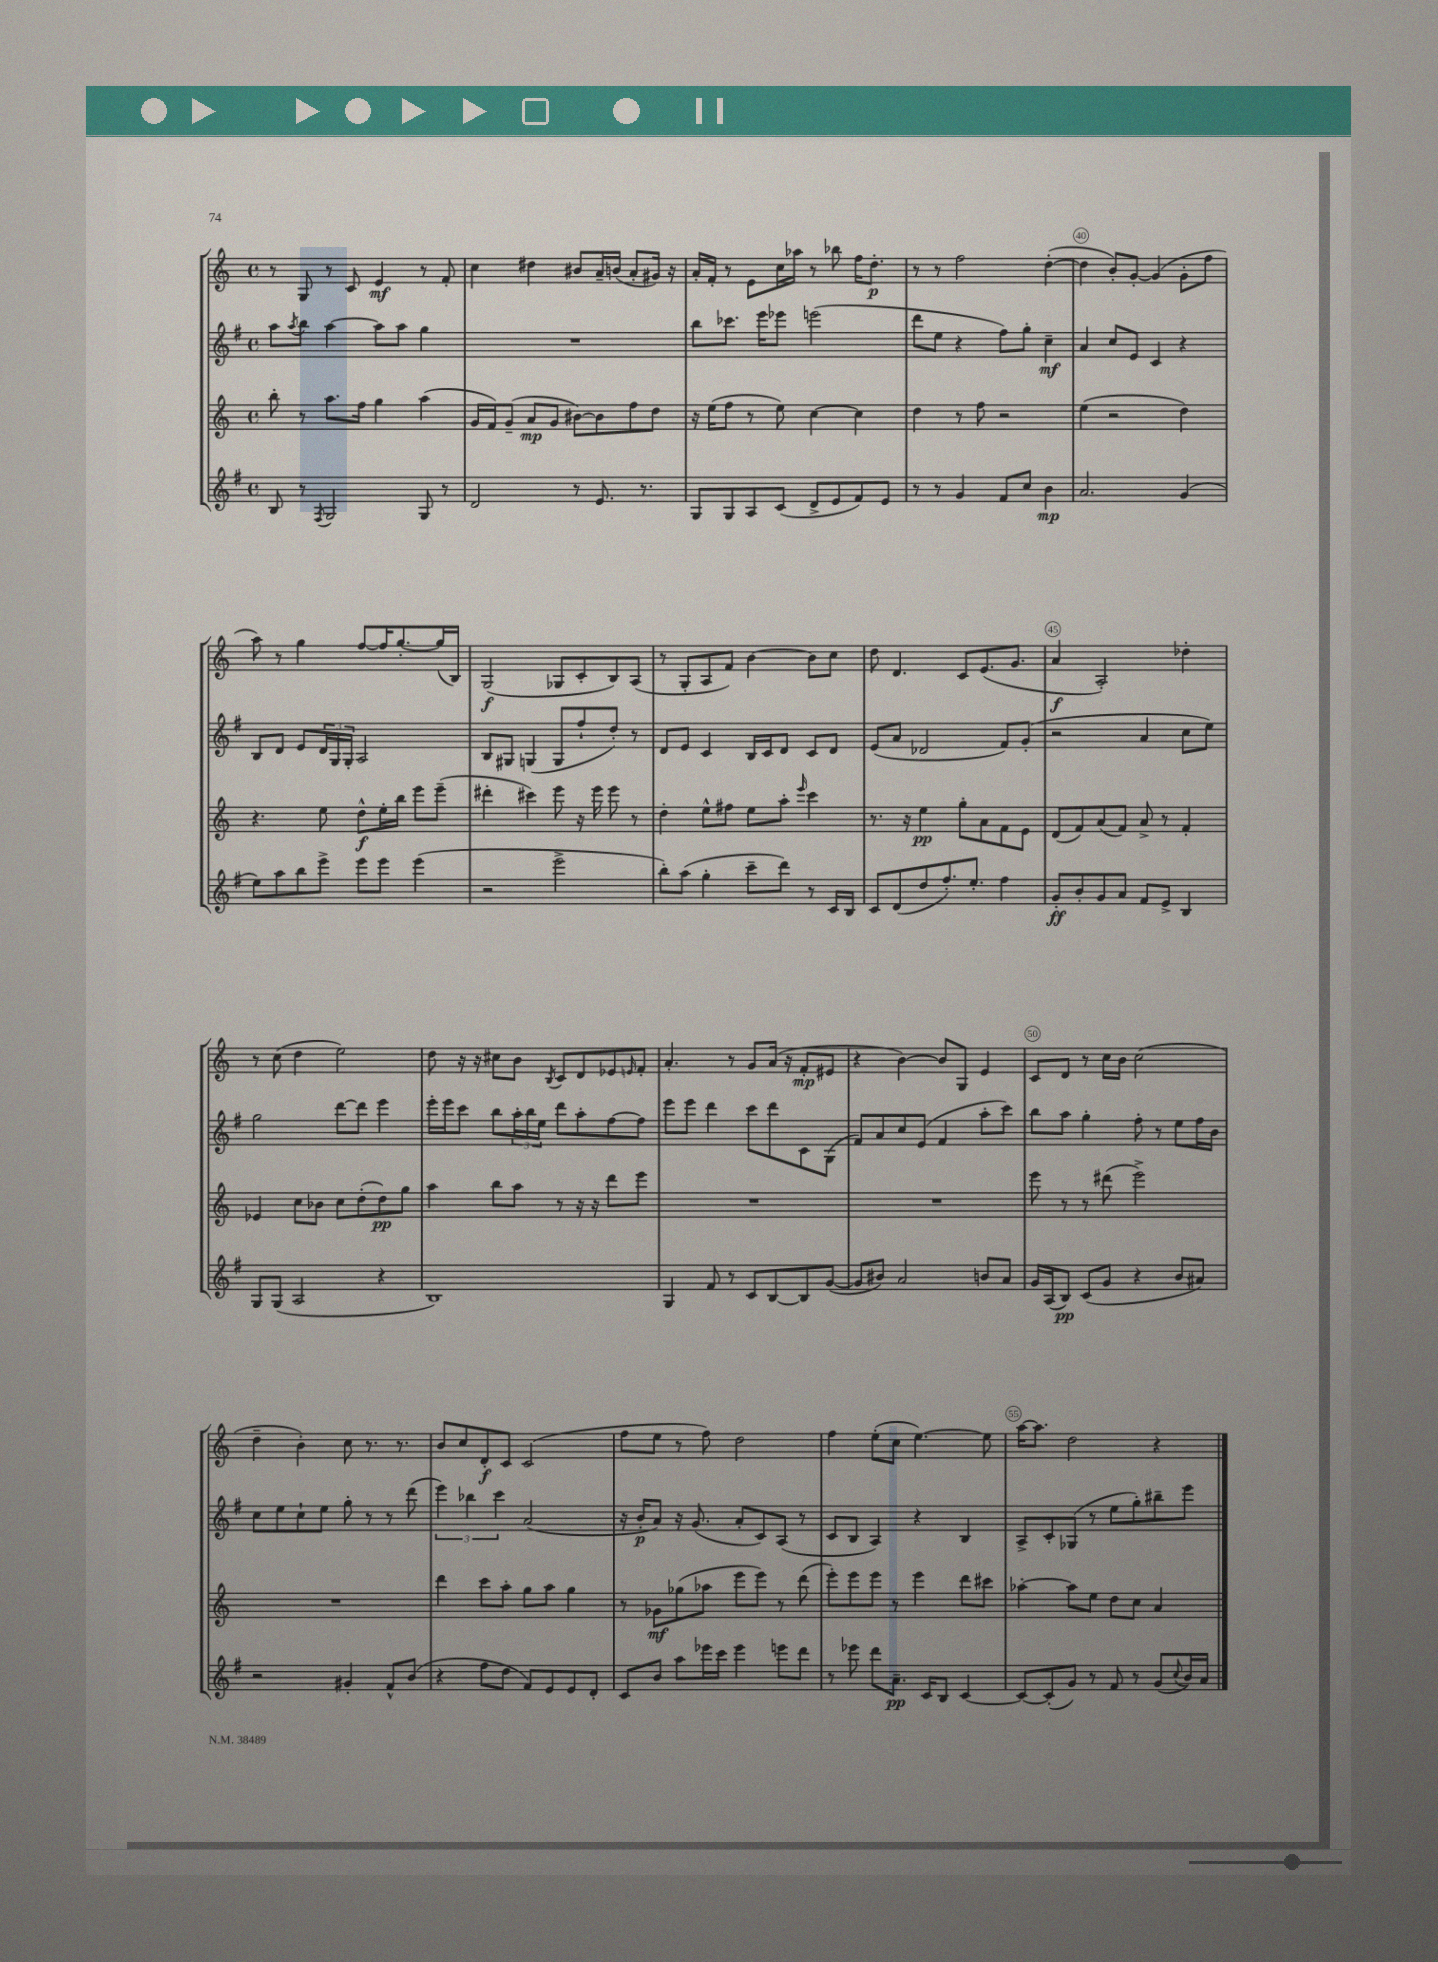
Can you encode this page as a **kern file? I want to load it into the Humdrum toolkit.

**kern	**kern	**kern	**kern
*staff4	*staff3	*staff2	*staff1
*clefG2	*clefG2	*clefG2	*clefG2
*k[f#]	*k[]	*k[f#]	*k[]
*M4/4	*M4/4	*M4/4	*M4/4
*met(c)	*met(c)	*met(c)	*met(c)
8B	8bb'	8aa	8r
.	.	8qaa	.
8r	8r	8bb	8G
8qF#	.	.	.
2G	8.aa	[4aa	8r
.	.	.	8c
.	16ff	.	.
.	4gg	8aa]	4e
.	.	8aa	.
8G	(4aa	4gg	8r
8r	.	.	8f'
=	=	=	=
2d	16g	1r	4cc
.	16f)	.	.
.	(8g~	.	.
.	8a	.	4dd#
.	8g	.	.
8r	[8b#)	.	8b#
8.e	8b#]	.	16a~
.	.	.	(16b
.	8ff	.	8a'
8.r	.	.	.
.	8dd	.	16g#)
.	.	.	16r
=	=	=	=
8G	16r	8bb	16a'
.	(16ee	.	16f'
8G	8ff	8.ccc-	8r
8A	8r	.	8e
.	.	16eee	.
(8c	8ee)	8eee-	16cc
.	.	.	16aa-
8d^	[4cc	(2eee	8r
8e	.	.	8bb-
8f#)	4cc]	.	16ff
.	.	.	8.dd'
8e	.	.	.
=	=	=	=
8r	4dd	8ddd	8r
8r	.	8ee	8r
4g	8r	4r	2ff
.	8ff	.	.
8f#	2r	8ff#)	.
8cc	.	8gg'	.
4b	.	4cc~	([4dd'
=	=	=	=
2.a	(4ee	4a	4dd]
.	2r	8cc	8b')
.	.	8e	[8g'
.	.	4c	(4g]
(4g	4dd)	4r	8g'
.	.	.	8ff
=	=	=	=
8ee)	4.r	8B	8aa)
8aa	.	8d	8r
8bb	.	8e	4gg
8eee^	8ee	24d	.
.	.	24G	.
.	.	24G'	.
8eee	8dd^^	2A	[8ff
8eee	16ee'	.	16ff]
.	16bb	.	[8.gg'
(4eee	8eee	.	.
.	(8eee~	.	(16gg]
.	.	.	16B)
=	=	=	=
2r	4ddd#'	8B	(2G
.	.	8G#	.
.	4ccc#)	(4G	.
2eee^	8eee	8G	8G-
.	16r	8ff#`	8c'
.	16eee	.	.
.	8eee	8dd')	8B)
.	8r	8r	(8A
=	=	=	=
8bb')	4dd'	8d	8r
(8aa	.	8e	8G'
4gg'	8ee^^	4c	8A
.	8ff#	.	8f)
8ccc~	8ee	16B	[4b
.	.	16c	.
8ddd)	8aa'	8d	.
.	16qqeee	.	.
8r	4ccc	8c	8b]
16c	.	8d	8cc
16B	.	.	.
=	=	=	=
8c	8.r	(8e	8dd
(8d	.	8a	4.d
.	16r	.	.
8dd	4ee	2d-	.
8.ff#')	.	.	.
.	8gg'	.	8c
8.ee'	.	.	.
.	8a	.	(8.e
4ff#	8f	8f#)	.
.	.	.	8.g
.	8e	(8g'	.
=	=	=	=
8g'	(8d	2r	4a
8b'	8f)	.	.
8g	(8a	.	2A')
8a	8f)	.	.
8f#	8a^	4a	.
8e^	8r	.	.
4B	4f'	8cc	4dd-'
.	.	8ee)	.
=	=	=	=
8G	4e-	2gg	8r
(8G	.	.	(8cc
2A	8cc	.	4dd
.	8b-	.	.
.	8cc	[8ddd	2ee)
.	(8dd'	8ddd]	.
4r	8dd)	4eee	.
.	8gg	.	.
=	=	=	=
1B)	4aa	16eee'	8dd
.	.	16eee	.
.	.	8ccc	16r
.	.	.	16r
.	8bb	8bb	8cc#
.	8aa	24aa'	8b
.	.	24bb	.
.	.	24ee	.
.	.	.	8qB
.	8r	8ddd	8c
.	16r	8aa'	8d
.	16r	.	.
.	8ddd	[8ff#	8e-
.	.	.	16qqe
.	8eee	8ff#]	8f'
=	=	=	=
4G	1r	8eee	4.a'
.	.	8eee	.
8f#	.	4ddd	.
8r	.	.	8r
8c	.	8ccc	8g
[8B	.	8ddd	(16a
.	.	.	16r
8B]	.	8c	8f'
([8g	.	(8G	8e#
=	=	=	=
8g]	1r	8f#)	4r
8b#)	.	8a	.
2a	.	8cc	[4b)
.	.	(8e	.
.	.	4f#	8b]
.	.	.	8G
8b	.	8aa'	4e
8a	.	8ccc)	.
=	=	=	=
16g	8eee	8bb	8c
(16A	.	.	.
8B)	8r	8aa	8d
(8c	8r	4gg'	8r
8g	(8ddd#	.	16cc
.	.	.	16b
4r	2eee^)	8ff#'	(2cc
.	.	8r	.
8b	.	8ee	.
8a#)	.	16ff#	.
.	.	16b	.
=	=	=	=
2r	1r	8cc	4dd~
.	.	8ee	.
.	.	8cc`	4b')
.	.	8ee	.
4g#'	.	8gg'	8cc
.	.	8r	8.r
8f#^^	.	8r	.
.	.	.	8.r
(8b	.	(8ddd	.
=	=	=	=
4r	4ddd	6eee)	8b
.	.	.	8cc
.	.	6bb-	.
8ff#	8ccc	.	8d'
.	.	6ccc	.
8dd	8aa'	.	8c
8f#)	8gg	(2a	(2c
8e	8aa	.	.
8e	4gg	.	.
8d'	.	.	.
=	=	=	=
8c	8r	16r	8ff
.	.	16b'	.
8b	8g-	8a)	8ee
8aa	(8gg-	16r	8r
.	.	(8.g	.
16eee-	8aa-	.	8ff)
16ccc	.	.	.
4eee-	8eee	8a'	2dd
.	8eee)	8c)	.
8eee	8r	(8A	.
8ddd	(8ddd	8r	.
=	=	=	=
8r	8eee')	8c	4ff
8eee-	8eee	8B	.
8ddd	8eee	4A)	(8ee'
8.a~	8r	.	8cc
.	4eee	4r	[4.ee)
16c	.	.	.
8B	.	.	.
[4c	8ddd	4B	.
.	8ccc#	.	8ee]
=	=	=	=
8c_	[4aa-'	8A^	[16aa
.	.	.	8.aa]
(8c']	.	8c'	.
8g)	8aa-]	(8G-	2dd
8r	8ee	8r	.
8f#	8dd	8ee	.
8r	8cc	8gg')	.
(8g	4a	8bb#~	4r
8qqcc	.	.	.
16b)	.	8eee	.
16a	.	.	.
==	==	==	==
*-	*-	*-	*-
